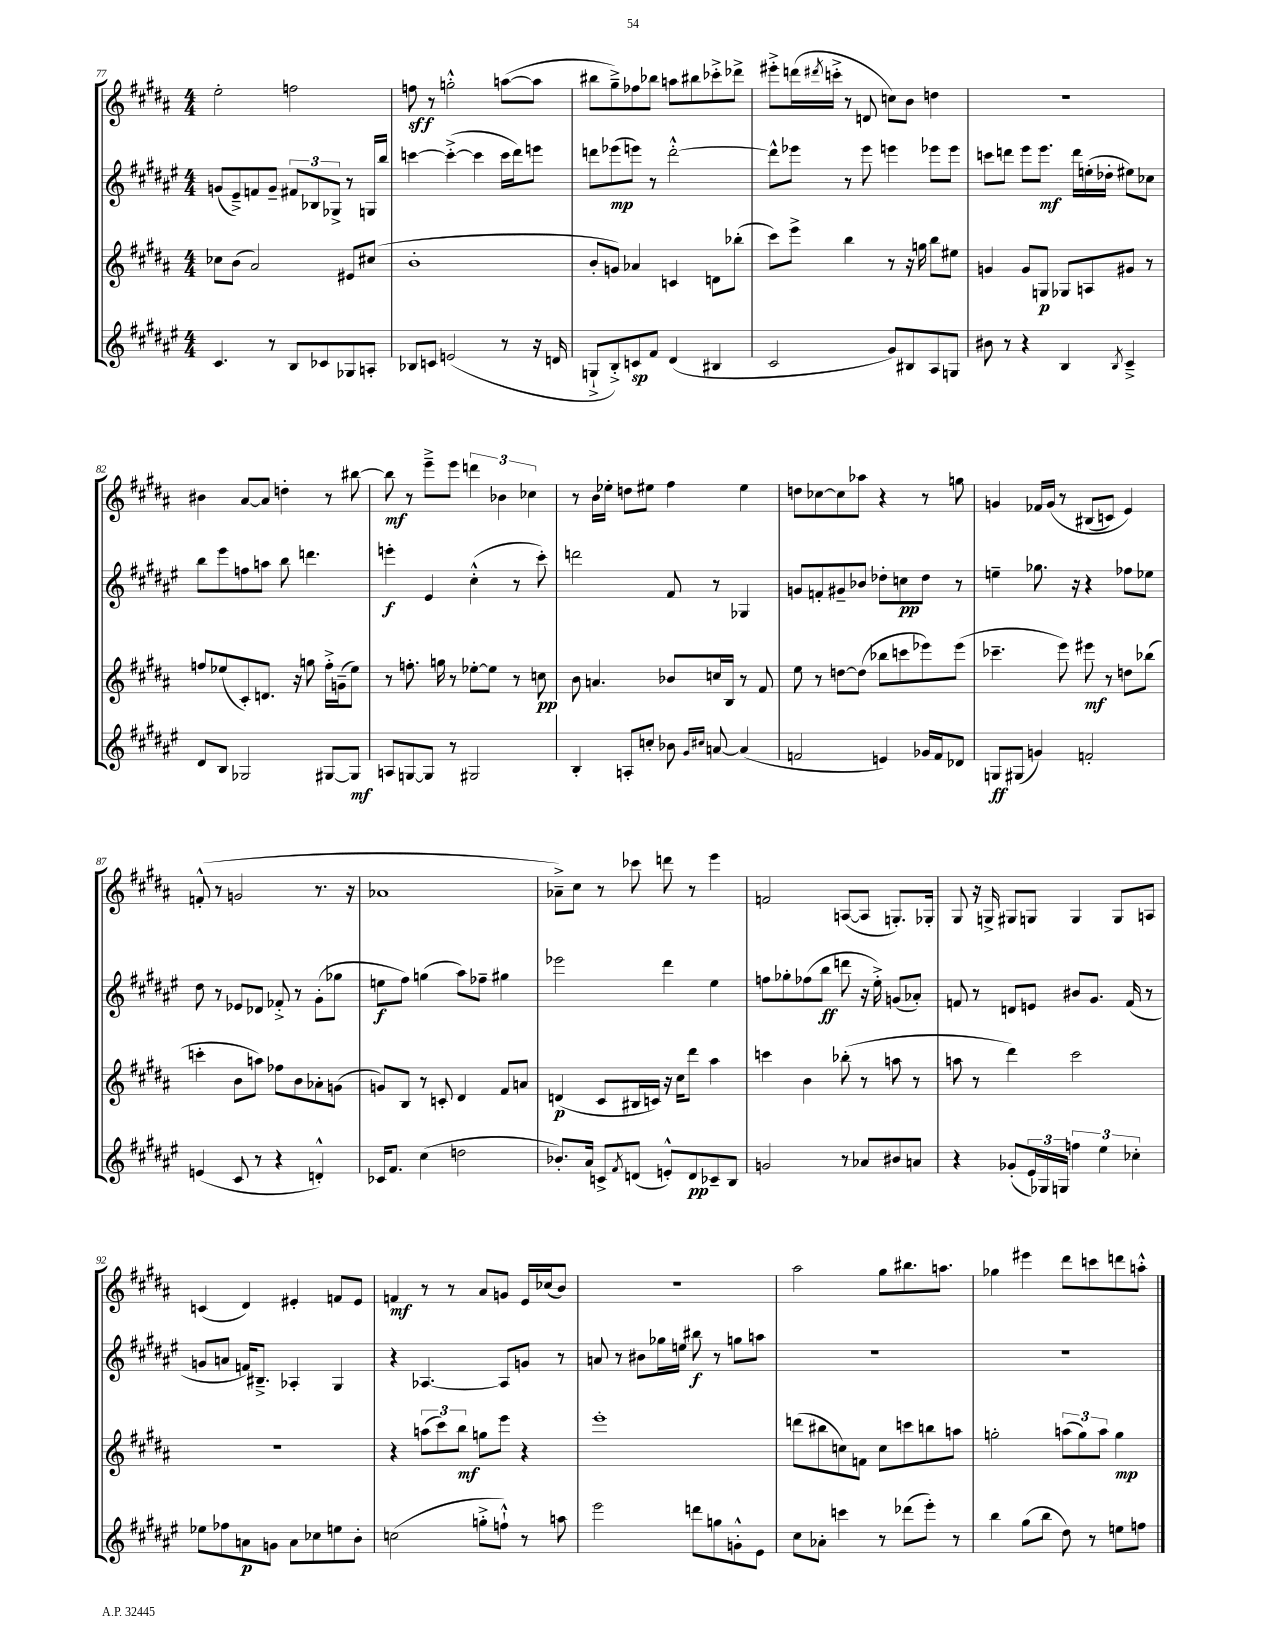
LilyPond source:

<<
\new StaffGroup <<
\new Staff = "s0" {
    \clef treble \key b \major \numericTimeSignature \time 4/4
    e''2-. f''2 |
    f''8\sff r8 g''2-.-^ a''8~( a''8 |
    bis''8 gis''8--->) fes''8 bes''8 a''8 bis''8 ces'''8-.-> des'''8-> |
    eis'''8-.-> d'''16( \acciaccatura { dis'''8 } c'''16-.-> r8 d'8 c''8) b'8 d''4 |
    R1 |
    bis'4 ais'8~ ais'8 d''4-. r8 bis''8~ |
    bis''8\mf r8 e'''8---> e'''8 \tuplet 3/2 { d'''4 bes'4 ces''4 } |
    r8 b'16 ees''16-. d''8 eis''8 fis''4 eis''4 |
    d''8 ces''8~ ces''8 aes''8 r4 r8 g''8 |
    g'4 fes'16 g'16\( r8 bis8( c'8) e'4\) |
    f'8-.-^( r8 g'2 r8. r16 |
    aes'1 |
    aes'8--->) cis''8 r8 ces'''8 d'''8 r8 e'''4 |
    f'2 a8~( a8 g8.-.) ges16-. |
    gis8 r16 g16-> gis8 g8 g4 g8 a8 |
    c'4( dis'4) eis'4-. f'8 eis'8 |
    f'4\mf r8 r8 ais'8 g'8 e'16 ces''16( b'8) |
    R1 |
    ais''2 gis''8 bis''8. a''8. |
    ges''4 eis'''4 dis'''8 c'''8 d'''8 a''8-.-^ \bar "|." |
}
\new Staff = "s1" {
    \clef treble \key fis \major \numericTimeSignature \time 4/4
    g'8( eis'8--->) f'8 g'8-- \tuplet 3/2 { fis'8 bes8 ges8-> } r8 g16 b''16 |
    c'''4~ c'''4~-.->( c'''4 c'''16 dis'''16) e'''8 |
    d'''8 ees'''8\mp( e'''8) r8 d'''2~-.-^ |
    d'''8-^ ees'''8 r8 ees'''8 e'''4 ees'''8 ees'''8 |
    c'''8 d'''8 eis'''8 eis'''8.\mf d'''16 e''16-.( des''16-. eis''8) ces''8 |
    b''8 eis'''8 f''8 a''8 b''8 d'''4. |
    e'''4-.\f eis'4 cis''4-.-^( r8 cis'''8-.) |
    d'''2 fis'8 r8 ges4 |
    g'8 f'8-. gis'8-- bes'8 des''8-. c''8\pp des''8 r8 |
    e''4-- ges''8. r16 r4 fes''8 ees''8 |
    dis''8 r8 ees'8 des'8 fes'8-.-> r8 gis'8-.( ges''8 |
    e''8\f fis''8) g''4( ais''8) fes''8-- gis''4 |
    ees'''2 dis'''4 eis''4 |
    f''8 ges''8-. fes''8( b''8\ff d'''8 r16 eis''16-.->) g'8( aes'8-.) |
    f'8 r8 d'8 e'8 bis'8 gis'8. f'16( r8 |
    g'8 a'8 f'16) bis8.---> aes4-. gis4 |
    r4 aes4.~ aes8 g'8 r8 |
    a'8 r8 bis'8 ges''16 e''16 bis''8\f r8 g''8 a''8 |
    R1 |
    R1 \bar "|." |
}
\new Staff = "s2" {
    \clef treble \key b \major \numericTimeSignature \time 4/4
    ces''8 b'8( ais'2) eis'8 cis''8( |
    b'1-. |
    b'8-. g'8) aes'4 c'4 d'8 bes''8-.( |
    cis'''8) e'''8-> b''4 r8 r16 g''16 b''8 eis''8 |
    g'4 g'8 g8\p ges8 a8 gis'8 r8 |
    f''8 ees''8( cis'8-.) d'8. r16 g''8 f''16-.-> g'16--( ees''8) |
    r8 f''8.-. g''16 r8 ees''8~-. ees''8 r8 c''8\pp |
    b'8 a'4. bes'8 c''16 b16 r8 fis'8 |
    e''8 r8 d''8~ d''8( bes''8 c'''8 ees'''8) ees'''8( |
    ces'''4.-- e'''8) eis'''8\mf r8 d''8 bes''8( |
    c'''4-. b'8 a''8) fes''8 b'8 aes'8-. g'8( |
    g'8) b8 r8 c'8-. dis'4 fis'8 a'8 |
    d'4\p( cis'8 bis16 c'16) r16 cis''16 dis'''8 ais''4 |
    c'''4 b'4 bes''8-.( r8 a''8 r8 |
    a''8 r8 dis'''4) cis'''2 |
    r1 |
    r4 \tuplet 3/2 { a''8( cis'''8) b''8\mf } g''8 e'''8 r4 |
    e'''1-. |
    d'''8( bis''8 c''8) f'8 c''8 c'''8 b''8 a''8 |
    g''2-. \tuplet 3/2 { a''8( g''8) a''8 } g''4\mp \bar "|." |
}
\new Staff = "s3" {
    \clef treble \key fis \major \numericTimeSignature \time 4/4
    cis'4. r8 b8 ces'8 ges8 a8-. |
    bes8 c'8 e'2( r8 r16 d'16 |
    g8-!-> b8-.->) c'8\sp fis'8 dis'4( bis4 |
    cis'2 gis'8) bis8 ais8 g8 |
    bis'8 r8 r4 b4 \acciaccatura { b8 } cis'4---> |
    dis'8 b8 ges2 gis8~ gis8\mf |
    a8 g8~ g8 r8 gis2 |
    b4-. a8-. c''8-. bes'8 \grace { gis'16 cis''16 } a'8~ a'4( |
    f'2 e'4) ges'16 f'16 des'8 |
    g8\ff gis8( g'4) f'2-. |
    e'4( cis'8 r8 r4 d'4-.-^) |
    ces'16 fis'8. cis''4( d''2 |
    bes'8.-.) ais'16 c'8-> \acciaccatura { fis'8 } d'8( e'8-.-^) d'8\pp ces'8-- b8 |
    g'2 r8 aes'8 bis'8 a'8 |
    r4 ges'8-.( \tuplet 3/2 { eis'16) ges16 g16 } \tuplet 3/2 { f''4 eis''4 ces''4-. } |
    ees''8 fes''8 a'8\p g'8 a'8 ces''8 e''8 b'8-. |
    c''2( g''8-.-> f''8-!-^) r8 a''8 |
    eis'''2 d'''8 g''8 g'8-.-^ eis'8 |
    cis''8 aes'8-. c'''4 r8 des'''8( eis'''8-.) r8 |
    b''4 gis''8( b''8 dis''8) r8 e''8 f''8 \bar "|." |
}
>>
>>
\layout { \context { \Score currentBarNumber = #77 } }
